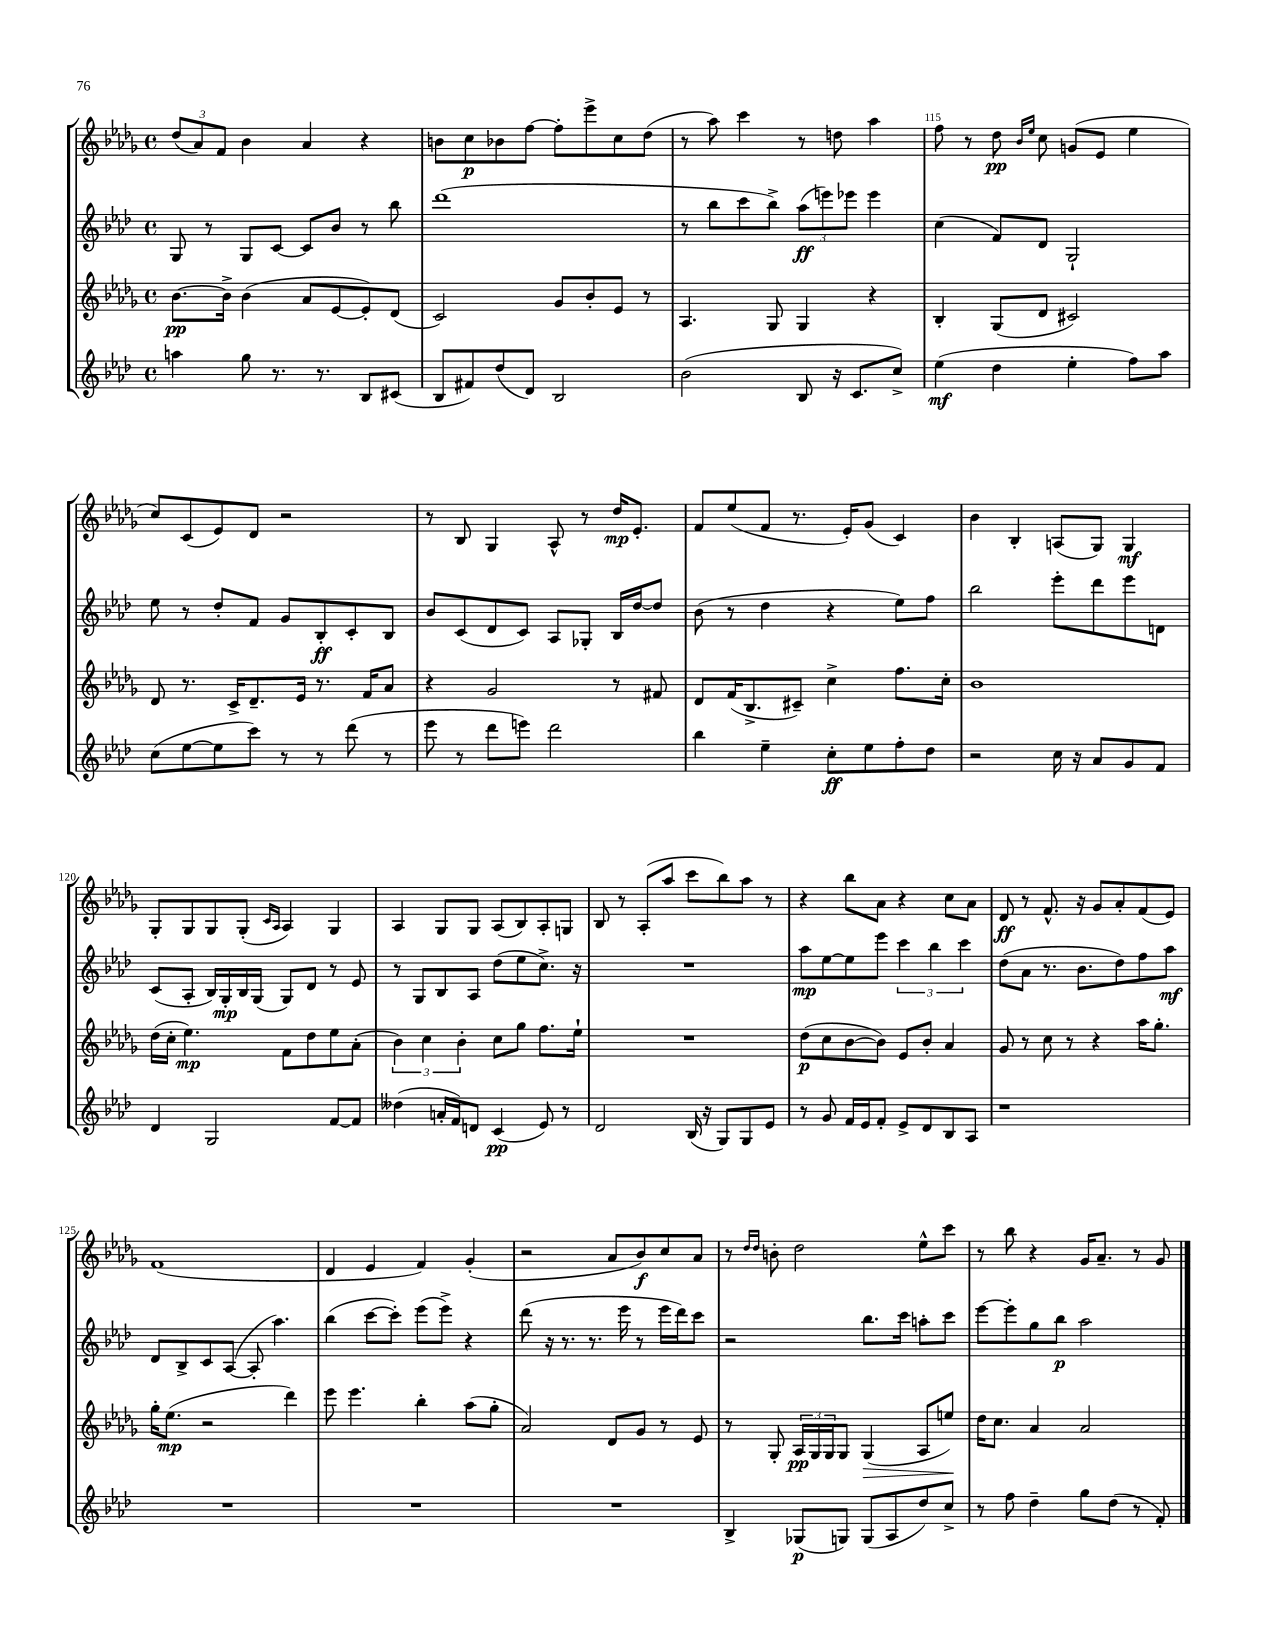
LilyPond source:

<<
\new StaffGroup <<
\new Staff = "s0" {
    \clef treble \key des \major \defaultTimeSignature \time 4/4
    \tuplet 3/2 { des''8( aes'8) f'8 } bes'4 aes'4 r4 |
    b'8 c''8\p bes'8 f''8~ f''8-. ees'''8-> c''8 des''8( |
    r8 aes''8) c'''4 r8 d''8 aes''4 |
    f''8 r8 des''8\pp \grace { bes'16 ees''16 } c''8 g'8( ees'8 ees''4 |
    c''8) c'8( ees'8) des'8 r2 |
    r8 bes8 ges4 aes8-^ r8 des''16\mp ees'8.-. |
    f'8 ees''8( f'8 r8. ees'16-.) ges'8( c'4) |
    bes'4 bes4-. a8( ges8) ges4\mf |
    ges8-. ges8 ges8 ges8-.( \grace { c'16 aes16 } aes4) ges4 |
    aes4 ges8 ges8 aes8( bes8) aes8-. g8 |
    bes8 r8 aes8-.( aes''8 c'''8 bes''8) aes''8 r8 |
    r4 bes''8 aes'8 r4 c''8 aes'8 |
    des'8\ff r8 f'8.-^ r16 ges'8 aes'8-. f'8( ees'8) |
    f'1( |
    des'4 ees'4 f'4) ges'4-.( |
    r2 aes'8 bes'8\f) c''8 aes'8 |
    r8 \grace { des''16 des''16 } b'8-. des''2 ees''8-^ c'''8 |
    r8 bes''8 r4 ges'16 aes'8.-- r8 ges'8 \bar "|." |
}
\new Staff = "s1" {
    \clef treble \key aes \major \defaultTimeSignature \time 4/4
    g8 r8 g8 c'8~ c'8 bes'8 r8 bes''8 |
    des'''1( |
    r8 bes''8 c'''8 bes''8->) \tuplet 3/2 { aes''8\ff( e'''8) ees'''8 } ees'''4 |
    c''4( f'8) des'8 g2-! |
    ees''8 r8 des''8-. f'8 g'8 bes8-.\ff c'8-. bes8 |
    bes'8 c'8( des'8 c'8) aes8 ges8-. bes16 des''16~ des''8 |
    bes'8( r8 des''4 r4 ees''8) f''8 |
    bes''2 ees'''8-. des'''8 ees'''8 d'8 |
    c'8( aes8-. bes16) g16-.\mp bes16 g16( g8) des'8 r8 ees'8 |
    r8 g8 bes8 aes8 des''8( ees''8 c''8.->) r16 |
    R1 |
    aes''8\mp ees''8~ ees''8 ees'''8 \tuplet 3/2 { c'''4 bes''4 c'''4 } |
    des''8( aes'8 r8. bes'8. des''8) f''8 aes''8\mf |
    des'8 bes8-> c'8 aes8~( aes8-. aes''4.) |
    bes''4( c'''8~ c'''8-.) ees'''8( ees'''8->) r4 |
    des'''8( r16 r8. r8. ees'''16 r8 ees'''16 des'''16) c'''8 |
    r2 bes''8. c'''16 a''8-. c'''8 |
    ees'''8~ ees'''8-. g''8 bes''8\p aes''2 \bar "|." |
}
\new Staff = "s2" {
    \clef treble \key des \major \defaultTimeSignature \time 4/4
    bes'8.~\pp bes'16-> bes'4( aes'8 ees'8~ ees'8-.) des'8( |
    c'2) ges'8 bes'8-. ees'8 r8 |
    aes4. ges8 ges4 r4 |
    bes4-. ges8( des'8 cis'2) |
    des'8 r8. c'16-> des'8.-- ees'16 r8. f'16 aes'8 |
    r4 ges'2 r8 fis'8 |
    des'8 f'16( bes8.-> cis'8--) c''4-> f''8. c''16-. |
    bes'1 |
    des''16( c''16-. ees''4.\mp) f'8 des''8 ees''8 aes'8-.( |
    \tuplet 3/2 { bes'4) c''4 bes'4-. } c''8 ges''8 f''8. ees''16-! |
    R1 |
    des''8\p( c''8 bes'8~ bes'8) ees'8 bes'8-. aes'4 |
    ges'8 r8 c''8 r8 r4 aes''16 ges''8.-. |
    ges''16-. ees''8.\mp( r2 des'''4) |
    ees'''8 ees'''4. bes''4-. aes''8( ges''8-. |
    aes'2) des'8 ges'8 r8 ees'8 |
    r8 ges8-. \tuplet 3/2 { aes16\pp ges16 ges16 } ges8 ges4\>( aes8 e''8\!) |
    des''16 c''8. aes'4 aes'2 \bar "|." |
}
\new Staff = "s3" {
    \clef treble \key aes \major \defaultTimeSignature \time 4/4
    a''4 g''8 r8. r8. bes8 cis'8( |
    bes8 fis'8) des''8( des'8) bes2 |
    bes'2( bes8 r16 c'8. c''8->) |
    ees''4\mf( des''4 ees''4-. f''8) aes''8 |
    c''8( ees''8~ ees''8 c'''8) r8 r8 des'''8( r8 |
    ees'''8 r8 des'''8 e'''8) des'''2 |
    bes''4 ees''4-- c''8-.\ff ees''8 f''8-. des''8 |
    r2 c''16 r16 aes'8 g'8 f'8 |
    des'4 g2 f'8~ f'8 |
    deses''4( a'16-. f'16) d'8 c'4\pp( ees'8) r8 |
    des'2 bes16( r16 g8) g8 ees'8 |
    r8 g'8 f'16 ees'16 f'8-. ees'8-> des'8 bes8 aes8 |
    r1 |
    R1 |
    R1 |
    R1 |
    bes4-> ges8\p( g8) g8( aes8 des''8) c''8-> |
    r8 f''8 des''4-- g''8 des''8( r8 f'8-.) \bar "|." |
}
>>
>>
\layout { \context { \Score currentBarNumber = #112 \override BarNumber.break-visibility = ##(#f #t #t) barNumberVisibility = #(every-nth-bar-number-visible 5) } }
